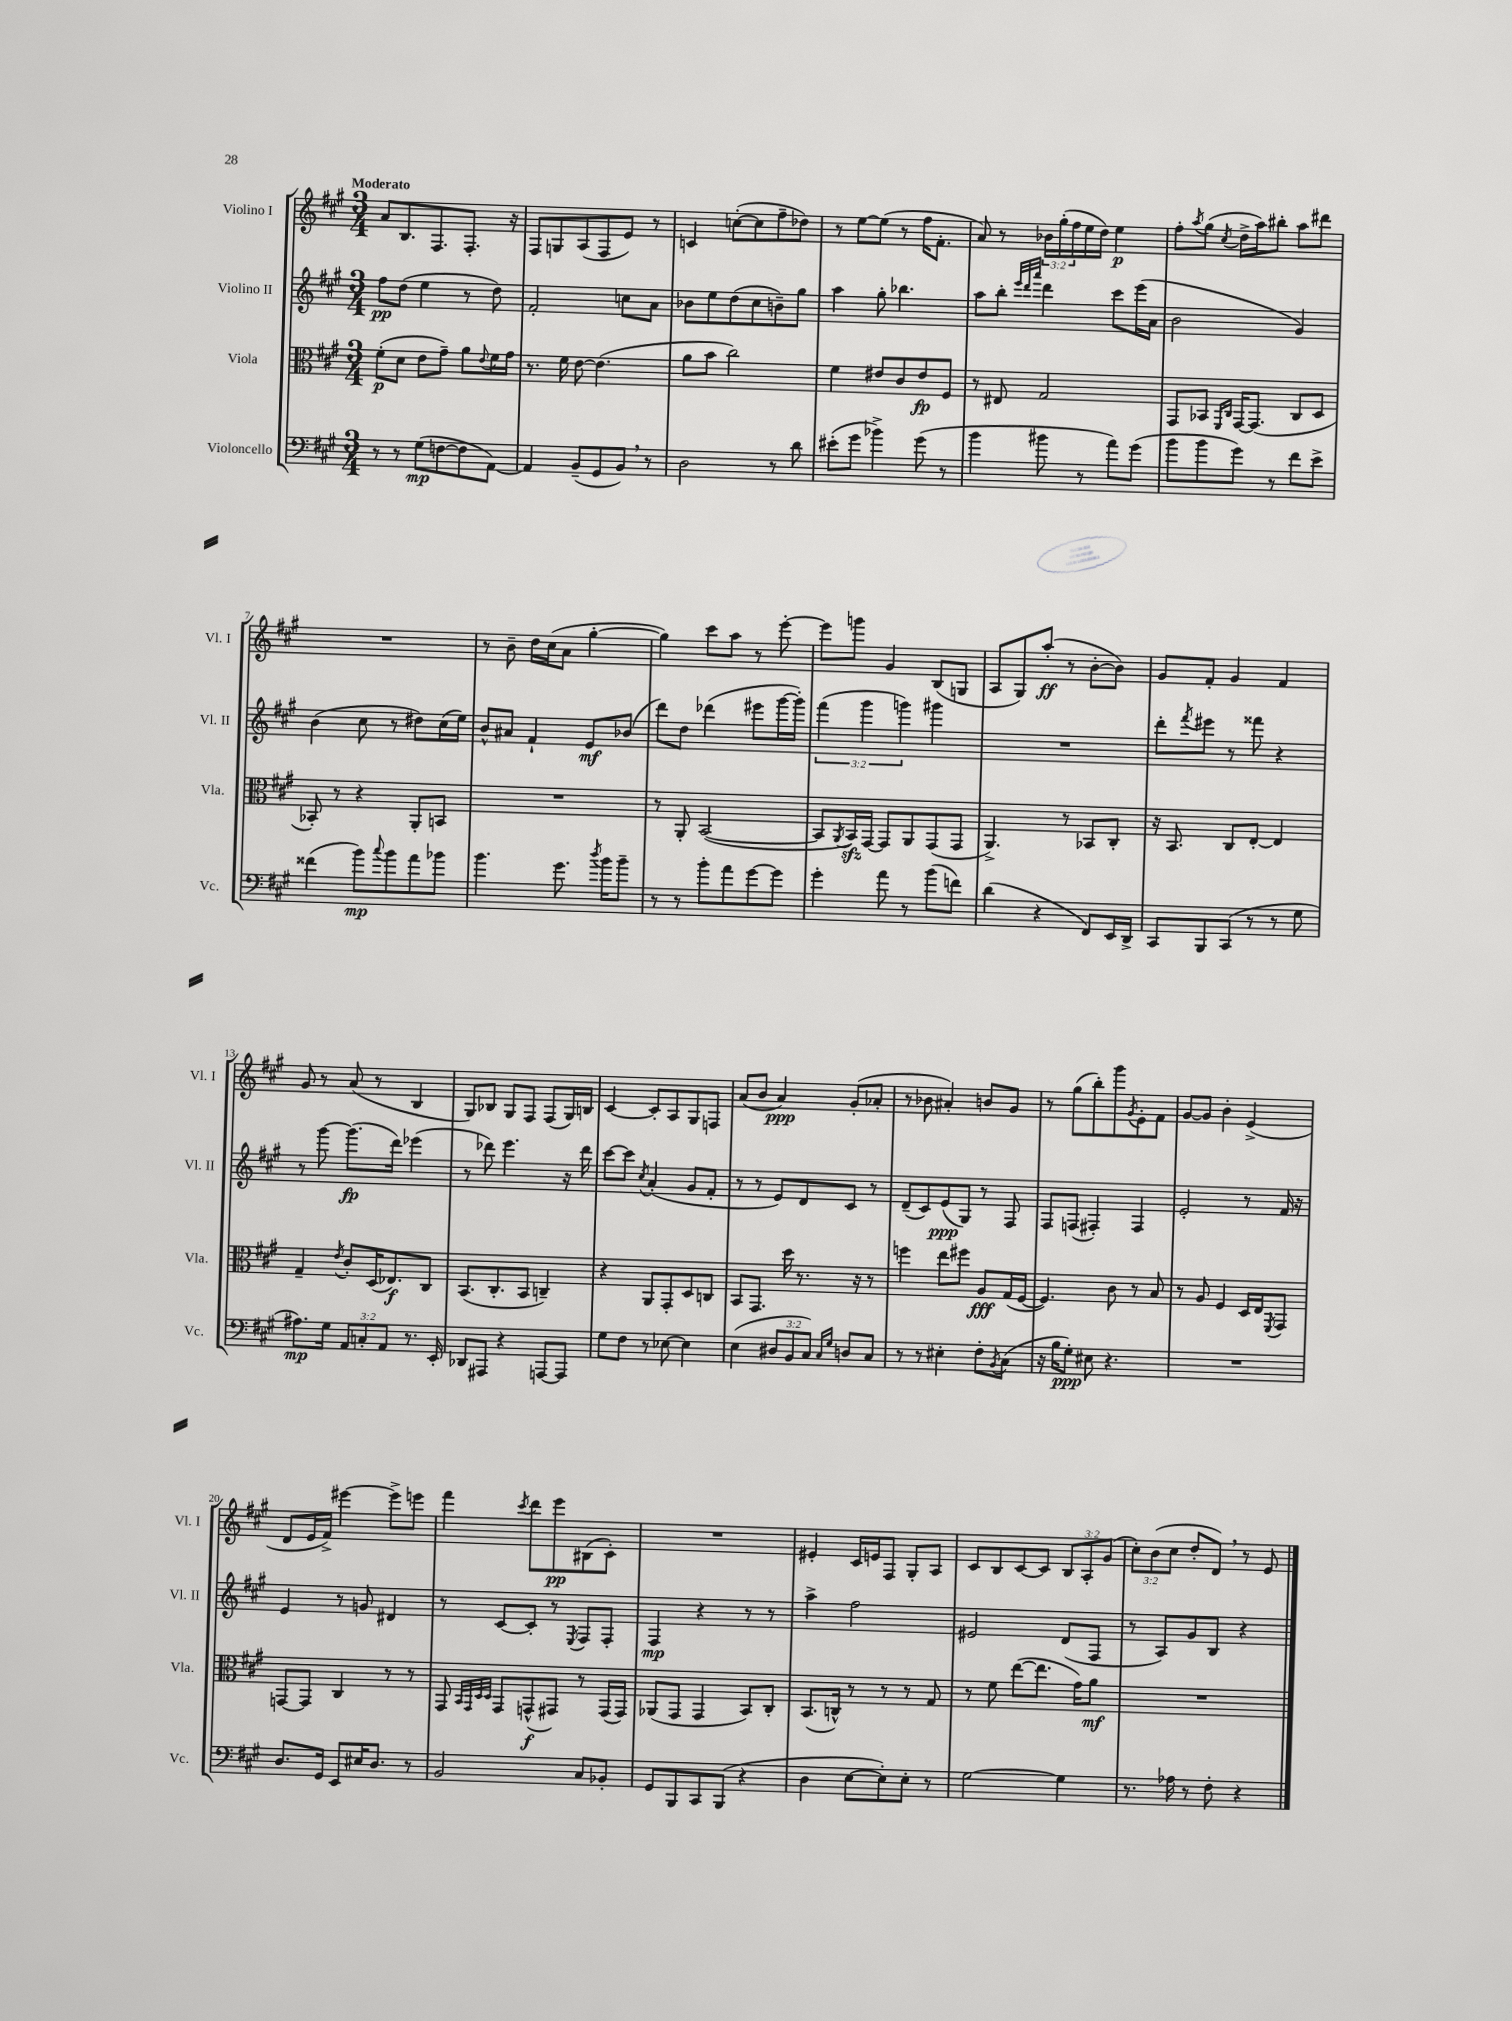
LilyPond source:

<<
\new StaffGroup <<
\new Staff = "s0" \with { instrumentName = "Violino I" shortInstrumentName = "Vl. I" } {
    \clef treble \key a \major \numericTimeSignature \time 3/4 \override Staff.TupletNumber.text = #tuplet-number::calc-fraction-text \tempo "Moderato"
    a'8 b8. fis8. fis8.-. r16 |
    fis8 g8 a8( fis8 e'8) r8 |
    c'4 c''8~-.( c''8 fis''8-- des''8) |
    r8 e''8~ e''8( r8 fis''16 fis'8.-. |
    a'8) r8 \tuplet 3/2 { bes'16 gis''16-.( fis''16 } e''16 d''16) e''4\p |
    fis''8-. \acciaccatura { a''8 } gis''8( \acciaccatura { cis''8 } d''16-> a''16) bis''8-. a''8 dis'''8 |
    R2. |
    r8 b'8-- d''16 cis''16( a'8 gis''4~-. |
    gis''4) cis'''8 a''8 r8 e'''8~-. |
    e'''8 g'''8 gis'4 b8( g8 |
    a8 gis8) a''8-.\ff( r8 b'8~-. b'8) |
    gis'8 fis'8-. gis'4 fis'4 |
    gis'8 r8 a'8( r8 b4 |
    gis8) bes8 gis8 fis8 fis8( gis16) b16 |
    cis'4~ cis'8-. a8 gis8 f8 |
    a'8( b'8 a'4\ppp) gis'8-.( aes'8-. |
    r8 bes'8 ais'4-.) b'8 gis'8 |
    r8 gis''8( b''8-.) gis'''8 \acciaccatura { gis'8 } e'8-. fis'8 |
    gis'8~ gis'8 b'4-. e'4->( |
    d'8 e'16 fis'16->) eis'''4~ eis'''8-> e'''8 |
    fis'''4 \acciaccatura { cis'''8 } d'''8 e'''8\pp bis8( cis'8-.) |
    R2. |
    eis'4-. cis'16 e'16 fis8 gis8-. a8 |
    cis'8 b8 cis'8~ cis'8 \tuplet 3/2 { b8 a8-. gis'8( } |
    \tuplet 3/2 { cis''8-.) b'8( cis''8 } d''8-. d'8) \breathe r8 e'8 \bar "|." |
}
\new Staff = "s1" \with { instrumentName = "Violino II" shortInstrumentName = "Vl. II" } {
    \clef treble \key a \major \numericTimeSignature \time 3/4 \override Staff.TupletNumber.text = #tuplet-number::calc-fraction-text
    fis''8\pp d''8( e''4 r8 d''8) |
    fis'2-. c''8 a'8 |
    bes'8 e''8 d''8( cis''8 b'8--) gis''8 |
    a''4 gis''8-. bes''4. |
    a''8 b''8-. \grace { e'''32 d'''32 a'''32 } d'''4 cis'''8 e'''16( a'16 |
    b'2 gis'4) |
    b'4( cis''8 r8 dis''8) cis''16( e''16) |
    b'8-^ ais'8 fis'4-! e'8\mf bes'8( |
    d'''8) d''8 des'''4( eis'''8 gis'''16~ gis'''16-.) |
    \tuplet 3/2 { fis'''4( gis'''4 g'''4) } gis'''4 |
    R2. |
    d'''8-. \acciaccatura { fis'''8 } eis'''8 r8 fisis'''8 r4 |
    r8 gis'''8~ gis'''8.\fp( d'''16) ees'''4( |
    r8 des'''8) e'''4. r16 des'''16 |
    cis'''8~ cis'''8 \acciaccatura { cis''8 } a'4-.( gis'8 fis'8-. |
    r8 r8 e'8) d'8 cis'8 r8 |
    d'8--( cis'8) e'8\ppp( gis8) r8 fis8 |
    fis8 f8( fis4-.) fis4 |
    e'2-. r8 fis'16 r16 |
    e'4 r8 g'8 dis'4 |
    r8 cis'8~ cis'8-. r8 \acciaccatura { e8 } fis8 fis8-. |
    fis4\mp r4 r8 r8 |
    a''4-> fis''2 |
    eis'2 d'8( fis8 |
    r8 a8) gis'8 b8 r4 \bar "|." |
}
\new Staff = "s2" \with { instrumentName = "Viola" shortInstrumentName = "Vla." } {
    \clef alto \key a \major \numericTimeSignature \time 3/4
    fis'8-.\p( d'8 e'8 gis'8--) a'8 \appoggiatura { e'8 } fis'16 gis'16 |
    r8. fis'16 e'8~ e'4.( |
    a'8 b'8 cis''2) |
    fis'4 eis'8 cis'8 eis'8\fp fis8 |
    r8 eis8 gis2 |
    gis,8 bes,8 \grace { fis,16 cis16 } gis,16~ gis,8.( cis8 d8 |
    bes,8-.) r8 r4 a,8-. b,8 |
    R2. |
    r8 a,8-. b,2~( |
    b,8 \acciaccatura { a,8 } b,16\sfz) gis,16~ gis,8 a,8 gis,8( gis,8 |
    a,4.->) r8 bes,8 cis8-. |
    r16 b,8. cis8 e8~-. e4 |
    gis4-- \acciaccatura { e'8 } cis'8-. d16( ees8.\f) cis8 |
    b,8.( cis8.-. b,8 c4--) |
    r4 a,8 gis,8-. d8 c8 |
    b,8 gis,8. d''16 r8. r16 r8 |
    f''4 e''8 fis''8 a8\fff gis16( fis16~ |
    fis4.) cis'8 r8 b8 |
    r8 a8 fis4 d16 e16 \acciaccatura { fis,8 } gis,8 |
    g,8~ g,8 cis4 r8 r8 |
    gis,8 \grace { b,32 gis,32 d32 d32 } gis,8 g,8-^\f( gis,8) r8 gis,16( gis,16) |
    aes,8( gis,8 gis,4 b,8) cis8-. |
    b,8.( c16-^) r8 r8 r8 gis8 |
    r8 fis'8 e''8~( e''8. gis'16) a'8\mf |
    R2. \bar "|." |
}
\new Staff = "s3" \with { instrumentName = "Violoncello" shortInstrumentName = "Vc." } {
    \clef bass \key a \major \numericTimeSignature \time 3/4 \override Staff.TupletNumber.text = #tuplet-number::calc-fraction-text
    r8 r8 gis8\mp( f8~ f8 a,8~) |
    a,4 b,8--( gis,8 b,8) \breathe r8 |
    d2 r8 d'8 |
    eis'8-.( gis'8 bes'4->) gis'8( r8 |
    b'4 bis'8 r8 a'8) gis'8( |
    b'8 b'8 gis'8) r8 fis'8 e'8-> |
    fisis'4( b'8\mp) \appoggiatura { cis''8 } b'8 a'8 bes'8 |
    b'4. gis'8. \acciaccatura { d''8 } b'16 b'8-- |
    r8 r8 b'8-. a'8 gis'8~ gis'8 |
    gis'4-. a'8 r8 b'8( f'8) |
    d'4( r4 fis,8) e,16 d,16-> |
    cis,8 b,,8 cis,8( r8 r8 gis8 |
    ais8.\mp) gis16 \tuplet 3/2 { a,8 c8-. a,8 } r8. e,16-. |
    des,8 ais,,8 r4 a,,8~ a,,8 |
    gis8 fis8 r8 ees8~ ees4 |
    e4( \tuplet 3/2 { dis8 b,8 cis8) } \grace { cis16 gis16 } d8 cis8 |
    r8 r8 eis4-. fis8-. \acciaccatura { b,8 } cis8( |
    r16 b16 gis8-.\ppp) eis8 r4. |
    R2. |
    d8. gis,16 e,8 eis16 d8. r8 |
    b,2 cis8 bes,8-. |
    gis,8 b,,8 cis,8 b,,8( r4 |
    d4 e8~ e8-.) e8-. r8 |
    gis2~ gis4 |
    r8. aes16 r8 fis8-. r4 \bar "|." |
}
>>
>>
